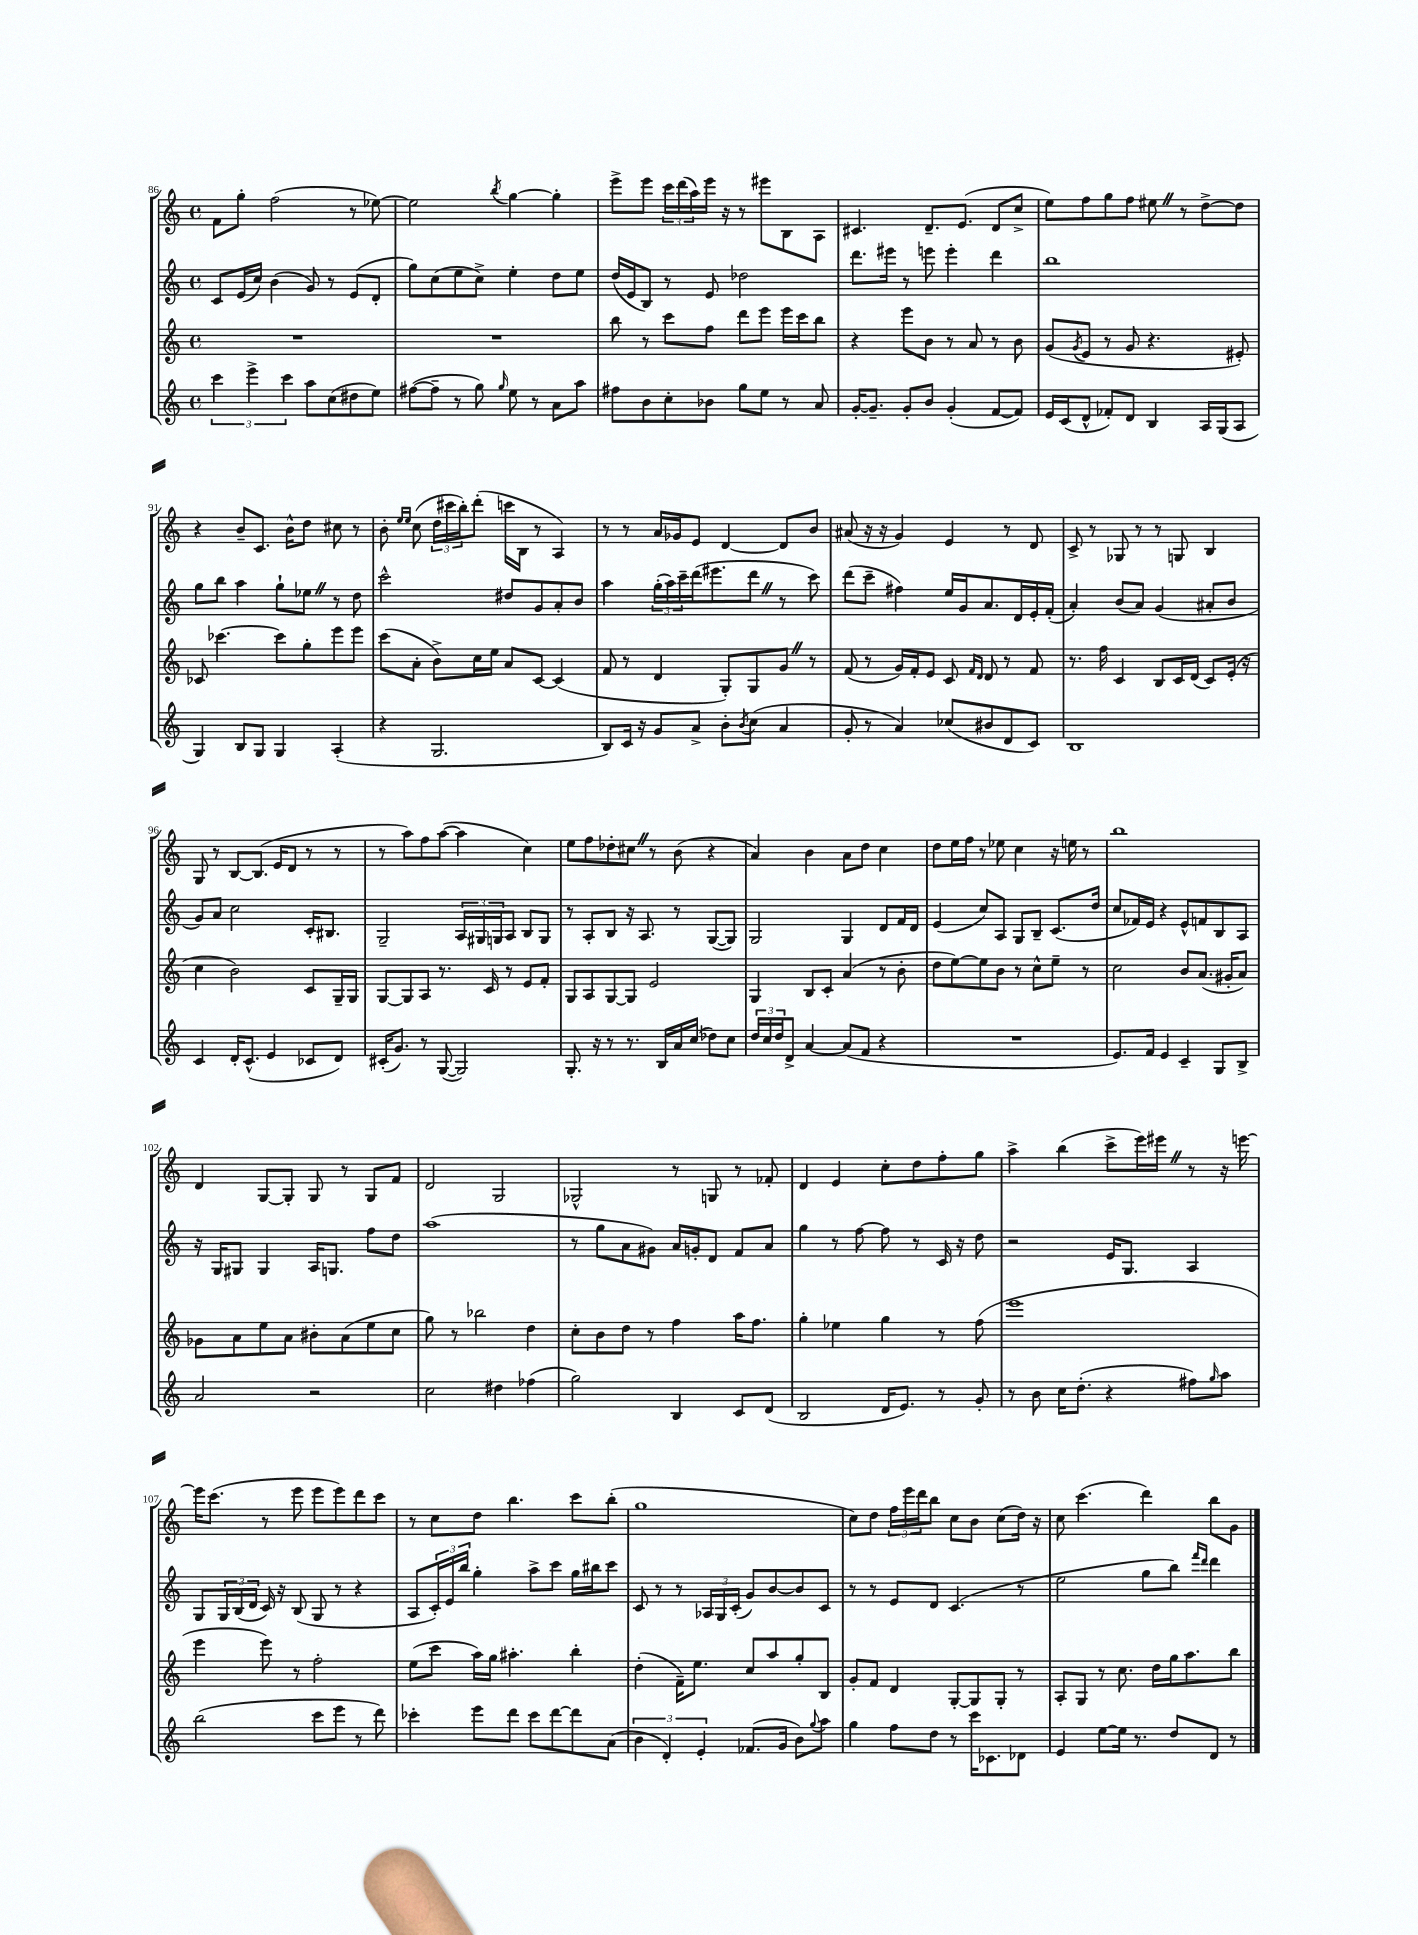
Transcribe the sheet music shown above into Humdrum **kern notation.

**kern	**kern	**kern	**kern
*staff4	*staff3	*staff2	*staff1
*clefG2	*clefG2	*clefG2	*clefG2
*k[]	*k[]	*k[]	*k[]
*M4/4	*M4/4	*M4/4	*M4/4
*met(c)	*met(c)	*met(c)	*met(c)
6ccc	1r	8c	8f
.	.	(16e	8gg'
6eee^	.	.	.
.	.	16cc)	.
.	.	(4b	(2ff
6ccc	.	.	.
8aa	.	8g)	.
(8cc	.	8r	.
8dd#	.	(8e	8r
8ee)	.	8d'	[8ee-)
=	=	=	=
([8ff#	1r	8gg)	2ee-]
8ff#~]	.	(8cc	.
8r	.	8ee	.
8gg)	.	8cc^)	.
16qqgg	.	.	8qbb
8ee	.	4ee'	[4gg
8r	.	.	.
8a	.	8dd	4gg']
8aa	.	8ee	.
=	=	=	=
8ff#	8bb	(16dd	8eee^
.	.	16e	.
8b	8r	8B)	8eee
8cc'	8ccc	8r	24ccc
.	.	.	(24ddd
.	.	.	24aa)
8b-	8ff	8e	16eee
.	.	.	16r
8gg	8ddd	2dd-	8r
8ee	8eee	.	8eee#
8r	16eee	.	8B
.	16ccc	.	.
8a	8bb	.	8A
=	=	=	=
[16g'	4r	8.ddd	4.c#
8.g~]	.	.	.
.	.	16eee#	.
8g'	8eee	8r	.
8b	8b	8eee	8.d~
(4g'	8r	4eee'	.
.	.	.	(8.e
.	8a	.	.
[8f	8r	4ddd	8d
8f])	8b	.	8cc^
=	=	=	=
16e	(8g	1bb	8ee)
(16c	.	.	.
.	8qg	.	.
8d^^	8e	.	8ff
8f-')	8r	.	8gg
8d	8g	.	8ff
4B	4.r	.	8ee#
.	.	.	8r
16A	.	.	[8dd^
(16G	.	.	.
8A	8e#')	.	8dd]
=	=	=	=
4G)	8c-	8gg	4r
.	[4.ccc-	8bb	.
8B	.	4aa	8b~
8G	.	.	8.c
4G	8ccc-]	8gg`	.
.	.	.	16b^^
.	8gg'	8ee-	8dd
(4A'	8eee	8r	8cc#
.	8eee	8dd	8r
=	=	=	=
4r	(8ccc	2ccc^^	8b'
.	.	.	16qqee
.	.	.	16qqee
.	8a'	.	(8cc
2.G	8b^)	.	24dd
.	.	.	24ccc#
.	.	.	24bb')
.	16cc	.	(8ddd'
.	16ee	.	.
.	8a	8dd#	16ccc
.	.	.	16B
.	[8c	8g	8r
.	(4c]	8a'	4A)
.	.	8b	.
=	=	=	=
8B)	8f	4aa	8r
16c	8r	.	8r
16r	.	.	.
8g	4d	(24gg'	16a
.	.	24aa)	.
.	.	.	16g-
.	.	24ccc~	.
8a^	.	(16ddd	8e
.	.	8.eee#	.
8b'	8G')	.	[4d
8qb	.	.	.
(8cc	8G	8ddd	.
4a	8g	8r	8d]
.	8r	8ccc)	8b
=	=	=	=
8g'	(8f	(8ddd	(8a#
8r	8r	8ccc~	16r
.	.	.	16r
4a)	16g)	4ff#)	4g)
.	16f'	.	.
.	8e	.	.
(8cc-	8c	16ee	4e
.	.	16g	.
.	16qqf	.	.
.	16qqd	.	.
8b#	8d	8.a	.
8d	8r	.	8r
.	.	16d	.
8c)	8f	16e'	8d
.	.	(16f'	.
=	=	=	=
1B	8.r	4a')	8c^
.	.	.	8r
.	16ff	.	.
.	4c	(8b	8G-
.	.	8a)	8r
.	8B	(4g	8r
.	16c	.	8G
.	(16d	.	.
.	8c)	8a#'	4B
.	(16e'	8b	.
.	16r	.	.
=	=	=	=
4c	4cc	8g)	8G
.	.	8a	8r
16d'	2b)	2cc	[8B
(8.c^^	.	.	.
.	.	.	(8.B]
4e	.	.	.
.	.	.	16e
.	.	.	8d
8c-	8c	16c'	8r
.	.	8.B#	.
8d)	16G~	.	8r
.	16G	.	.
=	=	=	=
(16c#'	[8G	2G~	8r
8.g)	.	.	.
.	8G]	.	8aa)
8r	8A	.	8ff
([8G	8.r	.	([8aa
2G])	.	24A	4aa]
.	.	24G#	.
.	16c	.	.
.	.	24G	.
.	8r	8A	.
.	8e	8B	4cc)
.	8f'	8G	.
=	=	=	=
8.G'	8G	8r	8ee
.	8A	8A'	8ff
16r	.	.	.
8r	[8G	8B	8dd-'
8.r	8G]	16r	8cc#
.	.	8.A	.
.	2e	.	8r
16B	.	.	.
16a	.	8r	(8b
(16cc	.	.	.
8dd-)	.	([8G	4r
8cc	.	8G])	.
=	=	=	=
24dd	4G	2G	4a)
24cc	.	.	.
24dd	.	.	.
8d^	.	.	.
[4a	8B	.	4b
.	8c'	.	.
(8a]	(4a	4G	8a
8f	.	.	8dd
4r	8r	8d	4cc
.	8b'	16f	.
.	.	16d	.
=	=	=	=
1r	8dd	(4e	8dd
.	[8ee)	.	16ee
.	.	.	16ff
.	8ee]	8cc)	8r
.	8b	8A	8ee-
.	8r	8G	4cc
.	8cc^^	8B~	.
.	8ee~	(8.c	16r
.	.	.	16ee
.	8r	.	8r
.	.	16dd	.
=	=	=	=
8.e)	2cc	8cc	1bb
.	.	16f-)	.
16f	.	16e	.
4e	.	4r	.
4c~	8b	8e^^	.
.	(8.a	8f	.
8G	.	8B	.
.	16g#'	.	.
8B^	8a)	8A	.
=	=	=	=
2a	8g-	16r	4d
.	.	16G	.
.	8a	8G#	.
.	8ee	4G#	[8G
.	8a	.	8G']
2r	8b#'	16A	8G
.	.	8.G	.
.	(8a	.	8r
.	8ee	8ff	8G
.	8cc	8dd	8f
=	=	=	=
2cc	8gg)	(1aa	2d
.	8r	.	.
.	2bb-	.	.
4dd#	.	.	2G
(4ff-	4dd	.	.
=	=	=	=
2gg)	8cc'	8r	2G-^^
.	8b	8gg	.
.	8dd	8a	.
.	8r	8g#)	.
4B	4ff	16a	8r
.	.	16g'	.
.	.	8d	8G
8c	16aa	8f	8r
.	8.ff	.	.
(8d	.	8a	8f-'
=	=	=	=
2B	4gg'	4gg	4d
.	4ee-	8r	4e
.	.	[8ff	.
16d	4gg	8ff]	8cc'
8.e)	.	.	.
.	.	8r	8dd
8r	8r	16c	8ff'
.	.	16r	.
8g'	(8ff	8dd	8gg
=	=	=	=
8r	1eee	2r	4aa^
8b	.	.	.
16cc	.	.	(4bb
(8.dd'	.	.	.
4r	.	16e	8ccc^
.	.	8.G	.
.	.	.	16eee)
.	.	.	16eee#
8ff#)	.	4A	8r
16qqgg	.	.	.
8aa	.	.	16r
.	.	.	[16eee
=	=	=	=
(2bb	4eee	8G	16eee]
.	.	.	(8.ccc
.	.	24G	.
.	.	(24B	.
.	.	24d	.
.	8eee)	16c)	8r
.	.	16r	.
.	8r	(8B	8eee
8ccc	2ff'	8G	8eee
8eee	.	8r	8eee)
8r	.	4r	8ddd
8ddd)	.	.	8ccc
=	=	=	=
4ccc-'	(8ee	8A	8r
.	8ccc	24c')	8cc
.	.	24e	.
.	.	24bb	.
8eee	16aa)	4gg'	8dd
.	16gg	.	.
8ddd	4.aa#'	.	4.bb
8ccc-	.	8aa^	.
[8ddd	.	8ccc	.
8ddd]	4bb'	16gg	8ccc
.	.	16bb#	.
(8a	.	8ccc	(8bb'
=	=	=	=
6b	(4dd'	8c	1gg
.	.	8r	.
6d')	.	.	.
.	16f~)	8r	.
.	8.ee	.	.
6e'	.	.	.
.	.	24A-	.
.	.	24G	.
.	.	(24c'	.
(8.f-	8cc	8g)	.
.	8aa	[8b	.
16g	.	.	.
8b)	8gg'	8b]	.
8qqgg	.	.	.
8aa	8B	8c	.
=	=	=	=
4gg	8g'	8r	8cc)
.	8f	8r	8dd
8ff	4d	8e	24ff
.	.	.	24eee
.	.	.	24ddd
8dd	.	8d	8bb
8r	[8G'	(4.c	8cc
16ccc	8G]	.	8b
8.c-	.	.	.
.	8G'	.	(8cc
8d-	8r	8r	16dd)
.	.	.	16r
=	=	=	=
4e	8A'	2ee	8cc
.	8G	.	(4.ccc
[8ee	8r	.	.
16ee]	8.cc	.	.
8.r	.	.	.
.	.	8gg	4ddd)
.	16dd	.	.
8dd	16gg	8bb)	.
.	8.aa	.	.
.	.	16qqfff	.
.	.	16qqddd	.
8d	.	4ddd	8bb
8r	8bb	.	8g
==	==	==	==
*-	*-	*-	*-
